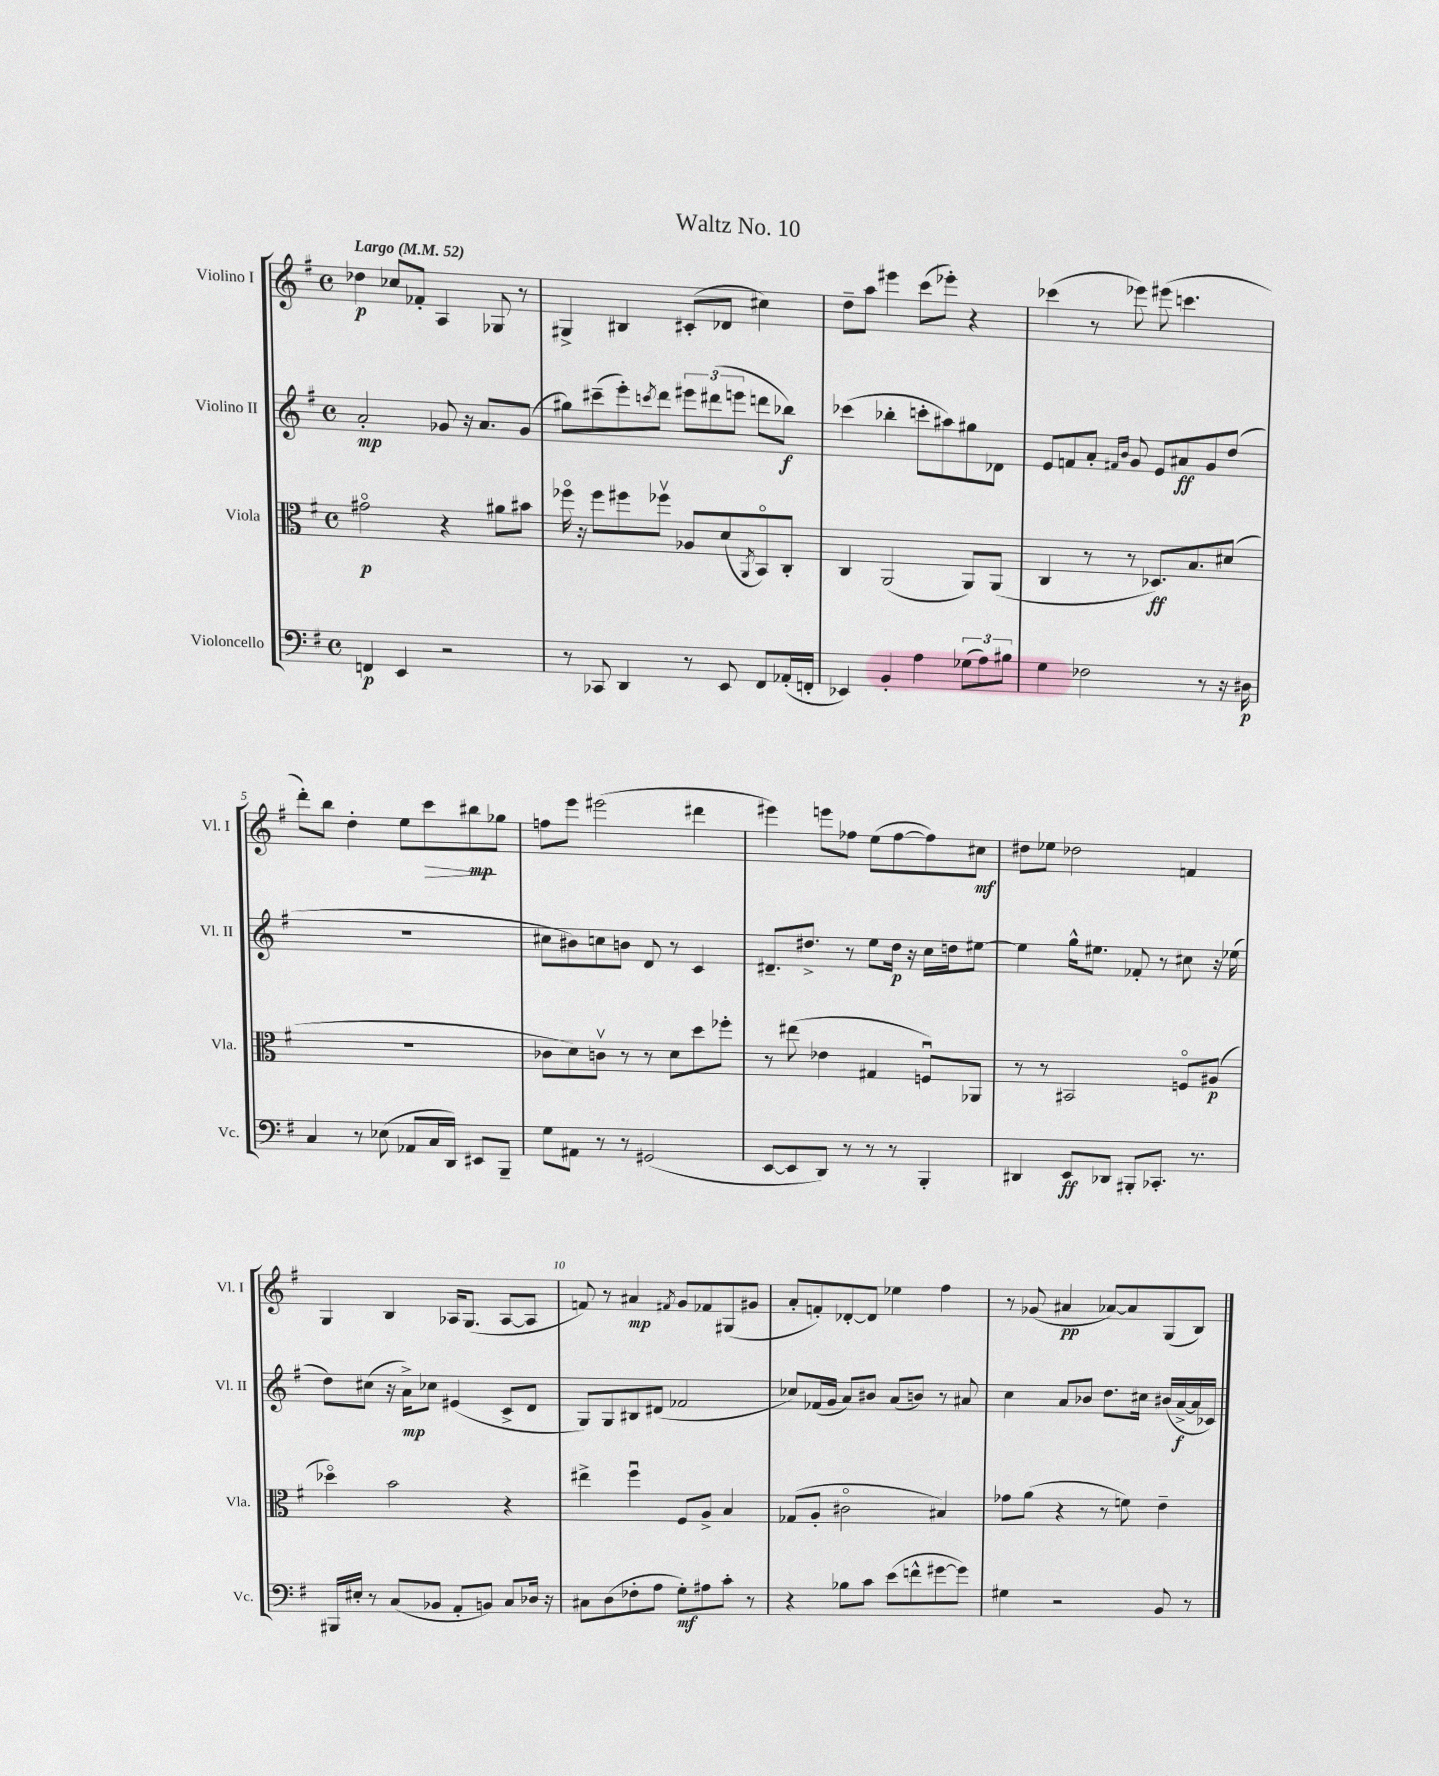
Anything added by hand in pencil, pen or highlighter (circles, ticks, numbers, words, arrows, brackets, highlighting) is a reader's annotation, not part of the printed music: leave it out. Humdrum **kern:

**kern	**dynam	**kern	**dynam	**kern	**dynam	**kern	**dynam
*part4	*part4	*part3	*part3	*part2	*part2	*part1	*part1
*staff4	*staff4	*staff3	*staff3	*staff2	*staff2	*staff1	*staff1
*I"Violoncello	*	*I"Viola	*	*I"Violino II	*	*I"Violino I	*
*I'Vc.	*	*I'Vla.	*	*I'Vl. II	*	*I'Vl. I	*
*clefF4	*	*clefC3	*	*clefG2	*	*clefG2	*
*k[f#]	*	*k[f#]	*	*k[f#]	*	*k[f#]	*
*M4/4	*	*M4/4	*	*M4/4	*	*M4/4	*
*met(c)	*	*met(c)	*	*met(c)	*	*met(c)	*
*MM52	*	*MM52	*	*MM52	*	*MM52	*
=1	=1	=1	=1	=1	=1	=1	=1
!	!	!	!	!	!	!LO:TX:a:B:t=Largo	!
4FFn/	p	2g#X\	p	2a'/	mp	4dd-X\	p
4EE/	.	.	.	.	.	8cc-X/L	.
.	.	.	.	.	.	8f-X'/J	.
2r	.	4r	.	8g-X/	.	4A/	.
.	.	.	.	16r	.	.	.
.	.	.	.	8.a/L	.	.	.
.	.	8a#X\L	.	.	.	8G-X/	.
.	.	8b#X\J	.	(8g-/J	.	8r	.
=2	=2	=2	=2	=2	=2	=2	=2
8r	.	16ff-X\	.	8gg#X\L)	.	4G#X^/	.
.	.	16r	.	.	.	.	.
8CC-X/	.	8ff-\L	.	(8ccc#X~\	.	.	.
4DD/	.	8ff#X\	.	8eee'\)	.	4B#X/	.
.	.	.	.	8qcccn/	.	.	.
.	.	8ff-Xv\J	.	8ddd\J	.	.	.
8r	.	8A-X/L	.	12eee#X\L	.	(8c#X'/L	.
.	.	.	.	(12ddd#X\	.	.	.
8EE/	.	(8d/	.	.	.	8d-X/J	.
.	.	.	.	12eeen\J	.	.	.
.	.	8qAA/	.	.	.	.	.
8FF#/L	.	8BB/)	.	8dddn\L	.	4cc#X\)	.
(16AA-X'/L	.	8C'/J	.	8bb-X\J)	f	.	.
16FFn'/JJ	.	.	.	.	.	.	.
=3	=3	=3	=3	=3	=3	=3	=3
4EE-X/)	.	4C/	.	(4ccc-X\	.	8dd~\L	.
.	.	.	.	.	.	8aa\J	.
4BB'/	.	(2AA/	.	4bb-X'\	.	4eee#X\	.
4A\	.	.	.	8cccn'\L	.	(8ccc\L	.
.	.	.	.	8aa#X\)	.	8eee-X'\J)	.
(12G-X\L	.	8AA/L)	.	8gg#X\	.	4r	.
12A\)	.	.	.	.	.	.	.
.	.	(8AA/J	.	8d-X\J	.	.	.
12B#X\J	.	.	.	.	.	.	.
=4	=4	=4	=4	=4	=4	=4	=4
4G\	.	4C/	.	8e/L	.	(4ccc-X\	.
.	.	.	.	8fn/	.	.	.
2F-X\	.	8r	.	8a'/J	.	8r	.
.	.	.	.	16qqf#X/LL	.	.	.
.	.	.	.	16qqb/JJ	.	.	.
.	.	8r	.	8g/	.	8eee-X\)	.
.	.	8.D-X/L)	ff	8e/L	.	(8eee#X\	.
.	.	.	.	8a#X/	ff	4.cccn\	.
.	.	8.B/	.	.	.	.	.
8r	.	.	.	8g/	.	.	.
16r	.	(8d#X/J	.	(8dd/J	.	.	.
16D#X\	p	.	.	.	.	.	.
!!LO:LB:g=z
=5	=5	=5	=5	=5	=5	=5	=5
4C/	.	1r	.	1r	.	8ddd'\L)	.
.	.	.	.	.	.	8bb\J	.
8r	.	.	.	.	.	4dd'\	.
(8E-X\	.	.	.	.	.	.	.
8AA-X/L	.	.	.	.	.	8ee\L	.
!	!	!	!	!	!	!	!LO:HP:b
16C/L	.	.	.	.	.	8ccc\	>
16DD/JJ)	.	.	.	.	.	.	.
8EE#X/L	.	.	.	.	.	8bb#X\	mp
8BBB~/J	.	.	.	.	.	8gg-X\J	]
=6	=6	=6	=6	=6	=6	=6	=6
8G\L	.	8c-X\L	.	8cc#X\L	.	8ffn\L	.
8AA#X\J	.	8d\)	.	8b#X\)	.	8eee\J	.
8r	.	8cnv\J	.	8ccn\	.	(2eee#X\	.
8r	.	8r	.	8bn\J	.	.	.
(2GG#X/	.	8r	.	8d/	.	.	.
.	.	8d\L	.	8r	.	.	.
.	.	8dd\	.	4c/	.	4ddd#X\	.
.	.	8ff-X'\J	.	.	.	.	.
=7	=7	=7	=7	=7	=7	=7	=7
[8EE/L	.	8r	.	8.d#X~/L	.	4eee#X\)	.
8EE/]	.	(8ee#X\	.	.	.	.	.
.	.	.	.	8.dd#X^/J	.	.	.
8DD/J)	.	4e-X\	.	.	.	8eeen\L	.
8r	.	.	.	8r	.	8ff-X\J	.
8r	.	4G#X/	.	8ee\L	.	(8ee\L	.
8r	.	.	.	16dd#\Jk	p	[8ff-\	.
.	.	.	.	16r	.	.	.
4BBB'/	.	8Fnu/L)	.	16cc\LL	.	8ff-\])	.
.	.	.	.	16ddn\J	.	.	.
.	.	8AA-X/J	.	[8ee#X\J	.	8cc#X\J	mf
=8	=8	=8	=8	=8	=8	=8	=8
4DD#X/	.	8r	.	4ee#\]	.	8dd#X\L	.
.	.	8r	.	.	.	8ee-X\J	.
8EE/L	ff	2BB#X/	.	16gg^^\KL	.	2dd-X\	.
.	.	.	.	8.ee#X\J	.	.	.
8DD-X/J	.	.	.	.	.	.	.
8BBB#X'/L	.	.	.	8f-X'/	.	.	.
8.CC-X'/J	.	.	.	8r	.	.	.
.	.	8Fn/L	.	8cc#X\	.	4fn/	.
8.r	.	.	.	.	.	.	.
.	.	(8A#X/J	p	16r	.	.	.
.	.	.	.	(16ee-X\	.	.	.
!!LO:LB:g=z
=9	=9	=9	=9	=9	=9	=9	=9
16BBB#X/LL	.	4dd-X\)	.	8dd\L)	.	4G/	.
16E#X'/JJ	.	.	.	.	.	.	.
8r	.	.	.	(8cc#X\J	.	.	.
(8C/L	.	2b\	.	16r	.	4B/	.
.	.	.	.	16a^\KL)	mp	.	.
8BB-X/J	.	.	.	8cc-X\J	.	.	.
8AA'/L	.	.	.	(4e#X/	.	16A-X/KL	.
.	.	.	.	.	.	(8.G/J	.
8BBn/J)	.	.	.	.	.	.	.
8C/L	.	4r	.	8c^/L	.	[8A-/L	.
16D-X/Jk	.	.	.	8d/J	.	8A-/J]	.
16r	.	.	.	.	.	.	.
=10	=10	=10	=10	=10	=10	=10	=10
8C#X\L	.	4ee#X^\	.	8G/L)	.	8fn/)	.
(8D\	.	.	.	8G/	.	8r	.
8F-X'\	.	4ff#u\	.	8B#X/	.	4a#X/	mp
8A\J	.	.	.	(8d#X/J	.	.	.
.	.	.	.	.	.	8qf#X/	.
8G'\L)	mf	8F#/L	.	2f-X/	.	8g/L	.
8A#X\	.	8A^/J	.	.	.	8f-X/	.
8c'\J	.	4B/	.	.	.	(8G#X/	.
8r	.	.	.	.	.	8g#X/J	.
=11	=11	=11	=11	=11	=11	=11	=11
4r	.	(8G-X/L	.	8cc-X/L)	.	8a'/L	.
.	.	8A'/J	.	(16f-X/L	.	8fn'/)	.
.	.	.	.	16g/JJ	.	.	.
8B-X\L	.	2c#X\	.	8a/L)	.	[8d-X'/	.
8c\J	.	.	.	8b#X/J	.	8d-/J]	.
(8e\L	.	.	.	(8a/L	.	4ee-X\	.
8fn^^\	.	.	.	8bn/J)	.	.	.
[8g#X\	.	4B#X/)	.	8r	.	4ff#\	.
8g#\J])	.	.	.	8a#X/	.	.	.
=12	=12	=12	=12	=12	=12	=12	=12
4G#X\	.	8g-X\L	.	4cc\	.	8r	.
.	.	(8a\J	.	.	.	(8g-X/	.
2r	.	4r	.	8a/L	.	4a#X/	pp
.	.	.	.	8b-X/J	.	.	.
.	.	8r	.	8.dd\L	.	[8a-X/L)	.
.	.	8fn\)	.	.	.	8a-/]	.
.	.	.	.	16cc#X\Jk	.	.	.
8BB/	.	4e~\	.	(16b#X/LL	.	(8G/	.
.	.	.	.	[16a^/	f	.	.
8r	.	.	.	16a/]	.	8B/J)	.
.	.	.	.	16c-X/JJ)	.	.	.
==	==	==	==	==	==	==	==
*-	*-	*-	*-	*-	*-	*-	*-
